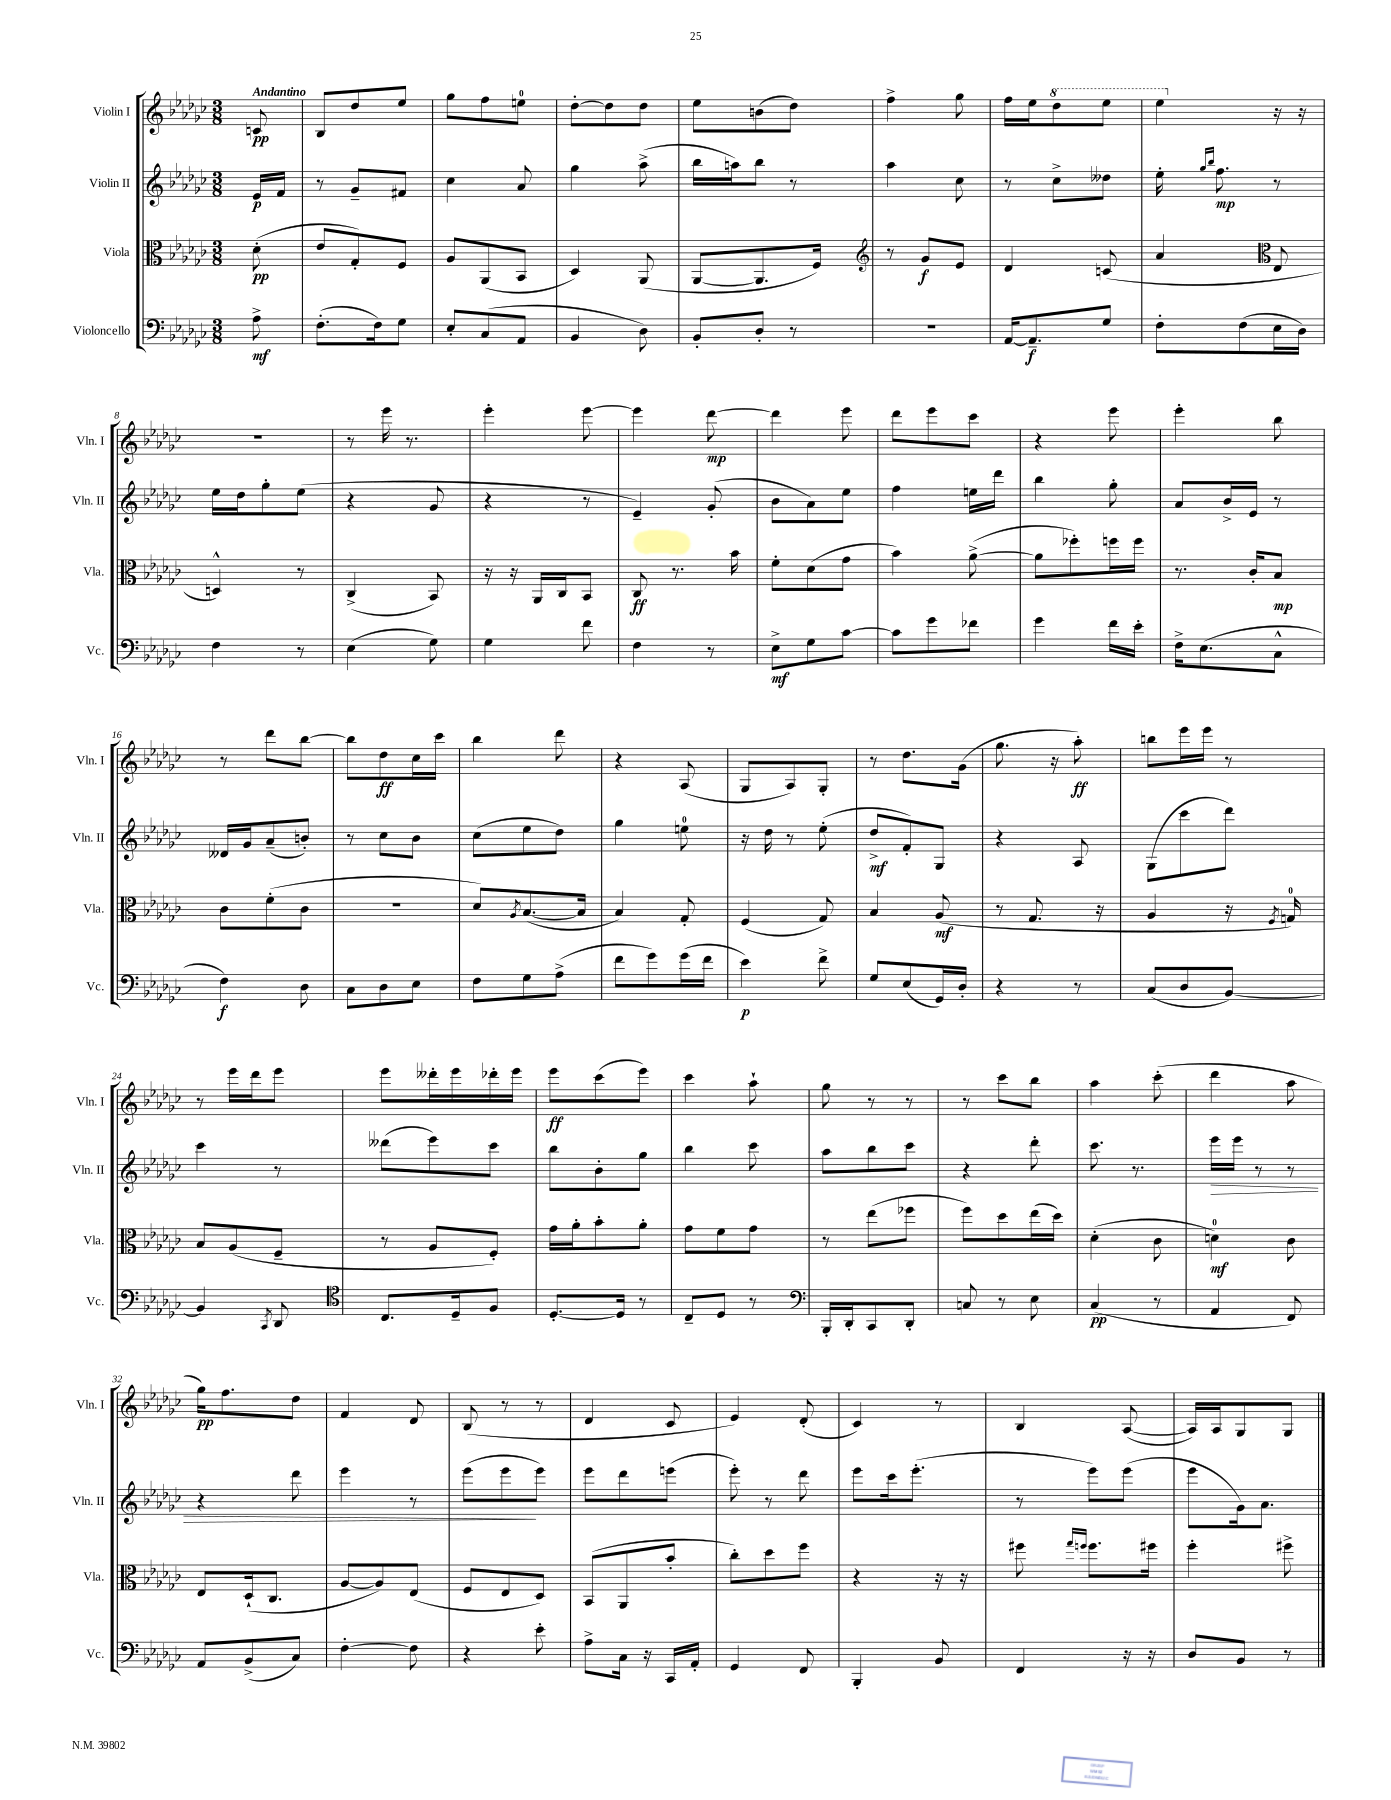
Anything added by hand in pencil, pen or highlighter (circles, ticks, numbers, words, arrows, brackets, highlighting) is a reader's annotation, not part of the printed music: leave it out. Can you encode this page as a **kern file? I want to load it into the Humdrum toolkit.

**kern	**dynam	**kern	**dynam	**kern	**dynam	**kern	**dynam
*part4	*part4	*part3	*part3	*part2	*part2	*part1	*part1
*staff4	*staff4	*staff3	*staff3	*staff2	*staff2	*staff1	*staff1
*I"Violoncello	*	*I"Viola	*	*I"Violin II	*	*I"Violin I	*
*I'Vc.	*	*I'Vla.	*	*I'Vln. II	*	*I'Vln. I	*
*clefF4	*	*clefC3	*	*clefG2	*	*clefG2	*
*k[b-e-a-d-g-c-]	*	*k[b-e-a-d-g-c-]	*	*k[b-e-a-d-g-c-]	*	*k[b-e-a-d-g-c-]	*
*M3/8	*	*M3/8	*	*M3/8	*	*M3/8	*
=	=	=	=	=	=	=	=
!	!	!	!	!	!	!LO:TX:a:B:t=Andantino	!
8A-^\	mf	(8d-'\	pp	16e-/LL	p	8cn/	pp
.	.	.	.	16f/JJ	.	.	.
=1	=1	=1	=1	=1	=1	=1	=1
(8.F'\L	.	8e-/L	.	8r	.	8B-/L	.
.	.	8G-'/)	.	8g-~/L	.	8dd-/	.
16F\k)	.	.	.	.	.	.	.
8G-\J	.	8F/J	.	8f#X/J	.	8ee-/J	.
=2	=2	=2	=2	=2	=2	=2	=2
8E-'/L	.	8A-/L	.	4cc-\	.	8gg-\L	.
(8C-/	.	(8AA-/	.	.	.	8ff\	.
8AA-/J	.	8BB-/J	.	8a-/	.	8een\J	.
=3	=3	=3	=3	=3	=3	=3	=3
4BB-/	.	4D-/)	.	4gg-\	.	[8dd-'\L	.
.	.	.	.	.	.	8dd-\]	.
8D-\)	.	(8AA-/	.	(8aa-^\	.	8dd-\J	.
=4	=4	=4	=4	=4	=4	=4	=4
8BB-'/L	.	[8AA-/L	.	16bb-\LL	.	8ee-\L	.
.	.	.	.	16aan\J)	.	.	.
8D-'/J	.	8.AA-/]	.	8bb-\J	.	(8bn\	.
8r	.	.	.	8r	.	8dd-\J)	.
.	.	16F/Jk)	.	.	.	.	.
=5	=5	=5	=5	=5	=5	=5	=5
*	*	*clefG2	*	*	*	*	*
4.r	.	8r	.	4aa-\	.	4ff^\	.
.	.	8g-/L	f	.	.	.	.
.	.	8e-/J	.	8cc-\	.	8gg-\	.
=6	=6	=6	=6	=6	=6	=6	=6
[16AA-/KL	.	4d-/	.	8r	.	16ff\LL	.
8.AA-~/]	f	.	.	.	.	16ee-\J	.
*	*	*	*	*	*	*8va	*
.	.	.	.	8cc-^\L	.	8ddd-\	.
8G-/J	.	(8cn/	.	8dd--X\J	.	8eee-\J	.
=7	=7	=7	=7	=7	=7	=7	=7
8F'\L	.	4a-/	.	16ee-'\	.	4eee-\	.
.	.	.	.	16qqgg-/LL	.	.	.
.	.	.	.	16qqbb-/JJ	.	.	.
.	.	.	.	8.ff\	mp	.	.
(8F\	.	.	.	.	.	.	.
*	*	*clefC3	*	*	*	*	*
*	*	*	*	*	*	*X8va	*
16E-\L	.	8E-/	.	8r	.	16r	.
16D-\JJ)	.	.	.	.	.	16r	.
!!LO:LB:g=z
=8	=8	=8	=8	=8	=8	=8	=8
4F\	.	4Dn^^/)	.	16ee-\LL	.	4.r	.
.	.	.	.	16dd-\J	.	.	.
.	.	.	.	8gg-'\	.	.	.
8r	.	8r	.	(8ee-\J	.	.	.
=9	=9	=9	=9	=9	=9	=9	=9
(4E-\	.	(4C-^/	.	4r	.	8r	.
.	.	.	.	.	.	16eee-\	.
.	.	.	.	.	.	8.r	.
8G-\)	.	8BB-/)	.	8g-/	.	.	.
=10	=10	=10	=10	=10	=10	=10	=10
4G-\	.	16r	.	4r	.	4eee-'\	.
.	.	16r	.	.	.	.	.
.	.	16AA-/LL	.	.	.	.	.
.	.	16C-/J	.	.	.	.	.
8f\	.	8BB-/J	.	8r	.	[8eee-\	.
=11	=11	=11	=11	=11	=11	=11	=11
4F\	.	8C-/	ff	4e-~/)	.	4eee-\]	.
.	.	8.r	.	.	.	.	.
8r	.	.	.	(8g-'/	.	[8ddd-\	mp
.	.	16b-\	.	.	.	.	.
=12	=12	=12	=12	=12	=12	=12	=12
8E-^\L	mf	8f'\L	.	8b-\L	.	4ddd-\]	.
8G-\	.	(8d-\	.	8a-\)	.	.	.
[8c-\J	.	8g-\J	.	8ee-\J	.	8eee-\	.
=13	=13	=13	=13	=13	=13	=13	=13
8c-\L]	.	4b-\)	.	4ff\	.	8ddd-\L	.
8g-\	.	.	.	.	.	8eee-\	.
8f-X\J	.	([8a-^\	.	16een\LL	.	8ccc-\J	.
.	.	.	.	16ddd-\JJ	.	.	.
=14	=14	=14	=14	=14	=14	=14	=14
4g-\	.	8a-\L]	.	4bb-\	.	4r	.
.	.	8ff-X'\)	.	.	.	.	.
16f\LL	.	16ffn\L	.	8gg-'\	.	8eee-\	.
16e-'\JJ	.	16ff\JJ	.	.	.	.	.
=15	=15	=15	=15	=15	=15	=15	=15
16F^\KL	.	8.r	.	8a-/L	.	4eee-'\	.
(8.E-\	.	.	.	.	.	.	.
.	.	.	.	16b-^/L	.	.	.
.	.	16c-'/KL	.	16e-/JJ	.	.	.
8C-^^\J	.	8B-/J	mp	8r	.	8bb-\	.
!!LO:LB:g=z
=16	=16	=16	=16	=16	=16	=16	=16
4F\)	f	8c-\L	.	16d--X/LL	.	8r	.
.	.	.	.	16g-/J	.	.	.
.	.	(8f'\	.	(8a-~/	.	8ddd-\L	.
8D-\	.	8c-\J	.	8bn'/J)	.	[8bb-\J	.
=17	=17	=17	=17	=17	=17	=17	=17
8C-\L	.	4.r	.	8r	.	8bb-\L]	.
8D-\	.	.	.	8cc-\L	.	8dd-\	ff
8E-\J	.	.	.	8b-\J	.	16cc-\L	.
.	.	.	.	.	.	16ccc-\JJ	.
=18	=18	=18	=18	=18	=18	=18	=18
8F\L	.	8d-/L)	.	(8cc-\L	.	4bb-\	.
.	.	8qA-/	.	.	.	.	.
8G-\	.	([8.B-/	.	8ee-\	.	.	.
(8A-^\J	.	.	.	8dd-\J)	.	8ddd-\	.
.	.	16B-/Jk]	.	.	.	.	.
=19	=19	=19	=19	=19	=19	=19	=19
8f\L	.	4B-/)	.	4gg-\	.	4r	.
8g-\)	.	.	.	.	.	.	.
(16g-\L	.	8G-'/	.	8een\	.	(8A-/	.
16f\JJ	.	.	.	.	.	.	.
=20	=20	=20	=20	=20	=20	=20	=20
4e-\)	p	(4F/	.	16r	.	8G-/L	.
.	.	.	.	16dd-\	.	.	.
.	.	.	.	8r	.	8A-/)	.
8f^\	.	8G-/)	.	(8ee-'\	.	8G-'/J	.
=21	=21	=21	=21	=21	=21	=21	=21
8G-/L	.	4B-/	.	8dd-^/L	mf	8r	.
(8E-/	.	.	.	8f'/)	.	8.dd-\L	.
16GG-/L)	.	(8A-/	mf	8G-/J	.	.	.
16D-'/JJ	.	.	.	.	.	(16g-\Jk	.
=22	=22	=22	=22	=22	=22	=22	=22
4r	.	8r	.	4r	.	8.gg-\	.
.	.	8.G-/	.	.	.	.	.
.	.	.	.	.	.	16r	.
8r	.	.	.	8A-/	.	8aa-'\)	ff
.	.	16r	.	.	.	.	.
=23	=23	=23	=23	=23	=23	=23	=23
(8C-/L	.	4A-/	.	(8G-\L	.	8bbn\L	.
8D-/	.	.	.	8ccc-\	.	16eee-\L	.
.	.	.	.	.	.	16eee-\JJ	.
[8BB-/J)	.	16r	.	8ddd-\J)	.	8r	.
.	.	8qF/	.	.	.	.	.
.	.	16Gn/)	.	.	.	.	.
!!LO:LB:g=z
=24	=24	=24	=24	=24	=24	=24	=24
4BB-/]	.	8B-/L	.	4ccc-\	.	8r	.
.	.	(8A-/	.	.	.	16eee-\LL	.
.	.	.	.	.	.	16ddd-\J	.
8qCC-/	.	.	.	.	.	.	.
8DD-/	.	8F~/J	.	8r	.	8eee-\J	.
=25	=25	=25	=25	=25	=25	=25	=25
*clefC4	*	*	*	*	*	*	*
8.C-/L	.	8r	.	(8ddd--X\L	.	8eee-\L	.
.	.	8A-/L	.	8eee-\)	.	16ddd--X'\L	.
16D-~/k	.	.	.	.	.	16eee-\	.
8F/J	.	8F'/J)	.	8ccc-\J	.	16ddd-X'\	.
.	.	.	.	.	.	16eee-\JJ	.
=26	=26	=26	=26	=26	=26	=26	=26
[8.D-'/L	.	16g-\LL	.	8bb-\L	.	8eee-\L	ff
.	.	16a-'\J	.	.	.	.	.
.	.	8b-'\	.	8b-'\	.	(8ccc-\	.
16D-/Jk]	.	.	.	.	.	.	.
8r	.	8a-'\J	.	8gg-\J	.	8eee-\J)	.
=27	=27	=27	=27	=27	=27	=27	=27
8C-~/L	.	8g-\L	.	4bb-\	.	4ccc-\	.
8D-/J	.	8f\	.	.	.	.	.
8r	.	8g-\J	.	8ccc-\	.	8aa-`\	.
=28	=28	=28	=28	=28	=28	=28	=28
*clefF4	*	*	*	*	*	*	*
16BBB-'/LL	.	8r	.	8aa-\L	.	8gg-\	.
16DD-'/J	.	.	.	.	.	.	.
8CC-/	.	(8ee-\L	.	8bb-\	.	8r	.
8DD-'/J	.	8ff-X\J	.	8ccc-\J	.	8r	.
=29	=29	=29	=29	=29	=29	=29	=29
8Cn/	.	8ff\L)	.	4r	.	8r	.
8r	.	8dd-\	.	.	.	8ccc-\L	.
8E-\	.	(16ee-\L	.	8ddd-'\	.	8bb-\J	.
.	.	16dd-\JJ)	.	.	.	.	.
=30	=30	=30	=30	=30	=30	=30	=30
(4C-/	pp	(4d-'\	.	8.ccc-\	.	4aa-\	.
.	.	.	.	8.r	.	.	.
8r	.	8c-\	.	.	.	(8ccc-'\	.
=31	=31	=31	=31	=31	=31	=31	=31
!	!	!	!	!	!LO:HP:b	!	!
4AA-/	.	4dn\)	mf	16eee-\LL	>	4ddd-\	.
.	.	.	.	16eee-\JJ	.	.	.
.	.	.	.	8r	.	.	.
8FF/)	.	8c-\	.	8r	.	8aa-\	.
!!LO:LB:g=z
=32	=32	=32	=32	=32	=32	=32	=32
8AA-/L	.	8E-/L	.	4r	.	16gg-\KL)	pp
.	.	.	.	.	.	8.ff\	.
(8BB-^/	.	(16D-`/k	.	.	.	.	.
.	.	8.C-/J	.	.	.	.	.
8C-/J)	.	.	.	8ddd-\	.	8dd-\J	.
=33	=33	=33	=33	=33	=33	=33	=33
[4F'\	.	[8A-/L	.	4eee-\	.	4f/	.
.	.	8A-/])	.	.	.	.	.
8F\]	.	(8E-/J	.	8r	.	8d-/	.
=34	=34	=34	=34	=34	=34	=34	=34
4r	.	8F/L	.	(8eee-\L	.	(8B-/	.
.	.	8E-/	.	8eee-\	.	8r	.
8e-'\	.	8D-/J)	.	8eee-\J)	]	8r	.
=35	=35	=35	=35	=35	=35	=35	=35
8A-^\L	.	(8BB-/L	.	8eee-\L	.	4d-/	.
16C-\Jk	.	8AA-/	.	8ddd-\	.	.	.
16r	.	.	.	.	.	.	.
16CC-/LL	.	8b-'/J	.	(8eeen\J	.	8c-/	.
16AA-'/JJ	.	.	.	.	.	.	.
=36	=36	=36	=36	=36	=36	=36	=36
4GG-/	.	8cc-'\L)	.	8eee-'\)	.	4e-/)	.
.	.	8dd-\	.	8r	.	.	.
8FF/	.	8ff\J	.	8ddd-\	.	(8d-'/	.
=37	=37	=37	=37	=37	=37	=37	=37
4BBB-'/	.	4r	.	8eee-\L	.	4c-/)	.
.	.	.	.	16ccc-\k	.	.	.
.	.	.	.	(8.eee-'\J	.	.	.
8BB-/	.	16r	.	.	.	8r	.
.	.	16r	.	.	.	.	.
=38	=38	=38	=38	=38	=38	=38	=38
4FF/	.	8ff#X\	.	8r	.	4B-/	.
.	.	16qqgg-/LL	.	.	.	.	.
.	.	16qqffn/JJ	.	.	.	.	.
.	.	8.ff\L	.	8eee-\L)	.	.	.
16r	.	.	.	(8eee-\J	.	([8A-/	.
16r	.	16ff#X\Jk	.	.	.	.	.
=39	=39	=39	=39	=39	=39	=39	=39
8D-/L	.	4ff'\	.	8eee-\L	.	16A-/LL])	.
.	.	.	.	.	.	16A-/J	.
8BB-/J	.	.	.	16g-\k)	.	8G-/	.
.	.	.	.	8.a-\J	.	.	.
8r	.	8ff#X^\	.	.	.	8G-/J	.
==	==	==	==	==	==	==	==
*-	*-	*-	*-	*-	*-	*-	*-
